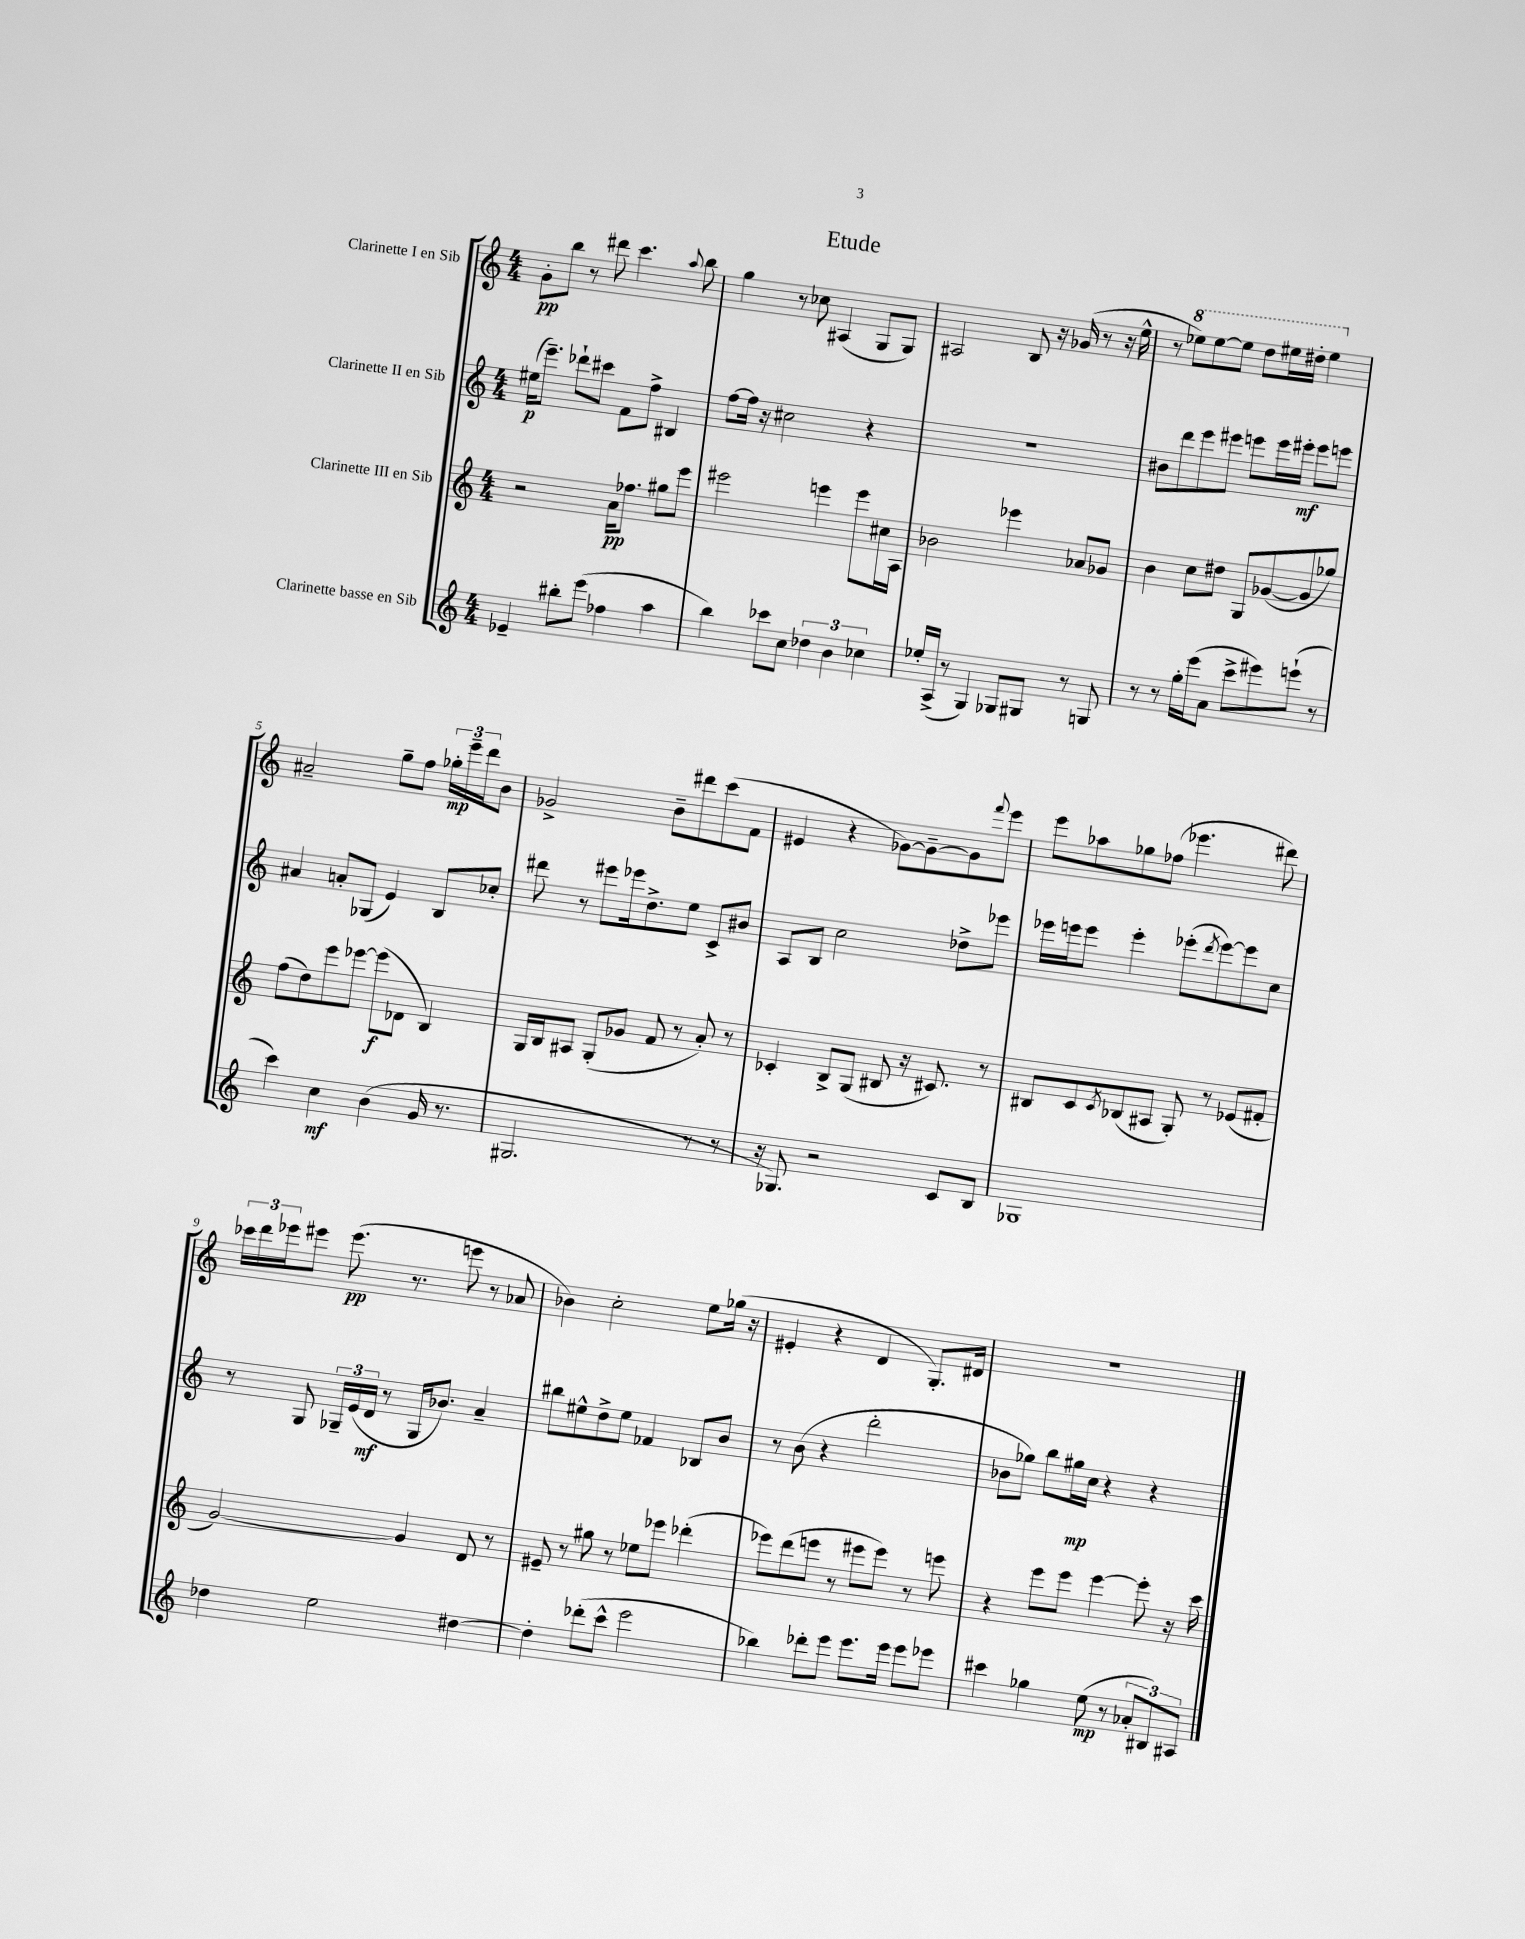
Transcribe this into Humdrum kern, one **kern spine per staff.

**kern	**kern	**kern	**kern
*staff4	*staff3	*staff2	*staff1
*clefG2	*clefG2	*clefG2	*clefG2
*k[]	*k[]	*k[]	*k[]
*M4/4	*M4/4	*M4/4	*M4/4
4e-~	2r	(16ee#	8g'
.	.	8.eee~)	.
.	.	.	8bb
8bb#'	.	8ddd-`	8r
(8eee	.	8ccc#	8ddd#
4ff-	16a	8f	4.ccc
.	8.ff-	.	.
.	.	8ff^	.
4aa	8gg#	4B#	.
.	.	.	8qqaa
.	8eee	.	8bb
=	=	=	=
4bb)	2eee#	[8ff	4gg
.	.	16ff]	.
.	.	16r	.
8ccc-	.	2cc#	8r
8cc	.	.	8cc-
6dd-	4eee	.	(4A#
6b	.	.	.
.	8eee	4r	8G
6cc-	.	.	.
.	16cc#	.	8G)
.	16A	.	.
=	=	=	=
16ee-'	2b-	1r	2A#
(16A^	.	.	.
8r	.	.	.
4G)	.	.	.
8G-	4eee-	.	8B
8G#	.	.	16r
.	.	.	(16g-
8r	8a-	.	8r
8G	8g-	.	16r
.	.	.	16ee^^
=	=	=	=
8r	4b	8b#	8r
8r	.	8ddd	8eee-)
16gg'	8cc	8eee	[8eee-
(16eee	.	.	.
8a	8dd#	8eee#	8eee-]
8ccc^	8G	8eee	8ddd
8eee#)	([8g-	16eee	16eee#
.	.	16eee#'	16ddd#'
(8eee`	8g-]	8eee#	4eee#
8r	8gg-)	8eee	.
=	=	=	=
4ccc)	(8ff	4a#	2a#~
.	8dd)	.	.
4cc	8eee	8a'	.
.	[8eee-	(8G-	.
(4b	(8eee-]	4e)	8gg~
.	8d-	.	8ff
16g	4B)	8B	24gg-'
.	.	.	24eee~
8.r	.	.	.
.	.	.	24ddd
.	.	8cc-'	8b
=	=	=	=
2.G#	16G	8ddd#	2g-^
.	16B	.	.
.	8A#	8r	.
.	(8G'	8eee#	.
.	8g-	16eee-	.
.	.	8.dd^	.
.	8f	.	8b~
.	8r	8ee	8ddd#
8r	8a')	8c^	(8ccc
8r	8r	8b#	8f
=	=	=	=
16r	4c-'	8A	4e#
8.G-)	.	.	.
.	.	8B	.
2r	8B^	2cc	4r
.	(8G	.	.
.	8B#	.	[8g-)
.	16r	.	8g-~_
.	8.c#)	.	.
8c	.	8dd-^	8g-]
.	.	.	8qqfff
8B	8r	8eee-	8eee
=	=	=	=
1G-	8B#	16eee-	8eee
.	.	16eee	.
.	8c	8eee	8aa-
.	8qc	.	.
.	(8B-	4eee'	8gg-
.	8A#	.	(8ff-
.	8G')	(8eee-'	4.eee-
.	.	8qddd	.
.	8r	[8eee-)	.
.	(8e-	8eee-]	.
.	8f#'	8cc	8ddd#)
=	=	=	=
4dd-	[2g)	8r	24ccc-
.	.	.	24ddd
.	.	.	24eee-
.	.	8G	8eee#
2ee	.	24G-~	(8.eee#
.	.	(24e	.
.	.	24d	.
.	.	8r	.
.	.	.	8.r
.	4g]	16G-	.
.	.	8.b-)	.
.	.	.	8eee
[4dd#	8d	4a~	8r
.	8r	.	8a-
=	=	=	=
4dd#']	8e#~	8bb#	4b-)
.	8r	8ee#^^	.
(8ddd-'	8gg#	8dd^	2cc'
8ccc^^	8r	8ee#	.
2eee	8ee-	4f-	.
.	8eee-	.	.
.	(4ddd-'	8B-	8ee
.	.	8b	(16gg-
.	.	.	16r
=	=	=	=
4bb-)	8eee-)	8r	4e#'
.	(8ddd	(8b	.
8ddd-'	8eee	4r	4r
8eee	8r	.	.
8.eee	8eee#	2ddd'	4d
.	8eee#)	.	.
16eee	.	.	.
8eee	8r	.	8.G')
8eee-	8eee	.	.
.	.	.	16d#
=	=	=	=
4ccc#	4r	8b-	1r
.	.	8gg-)	.
4gg-	8eee	8bb	.
.	8eee	16gg#	.
.	.	16cc	.
(8ee	[4eee	4r	.
8r	.	.	.
12a-'	8eee']	4r	.
12B#)	.	.	.
.	16r	.	.
12A#	.	.	.
.	16ccc	.	.
==	==	==	==
*-	*-	*-	*-
